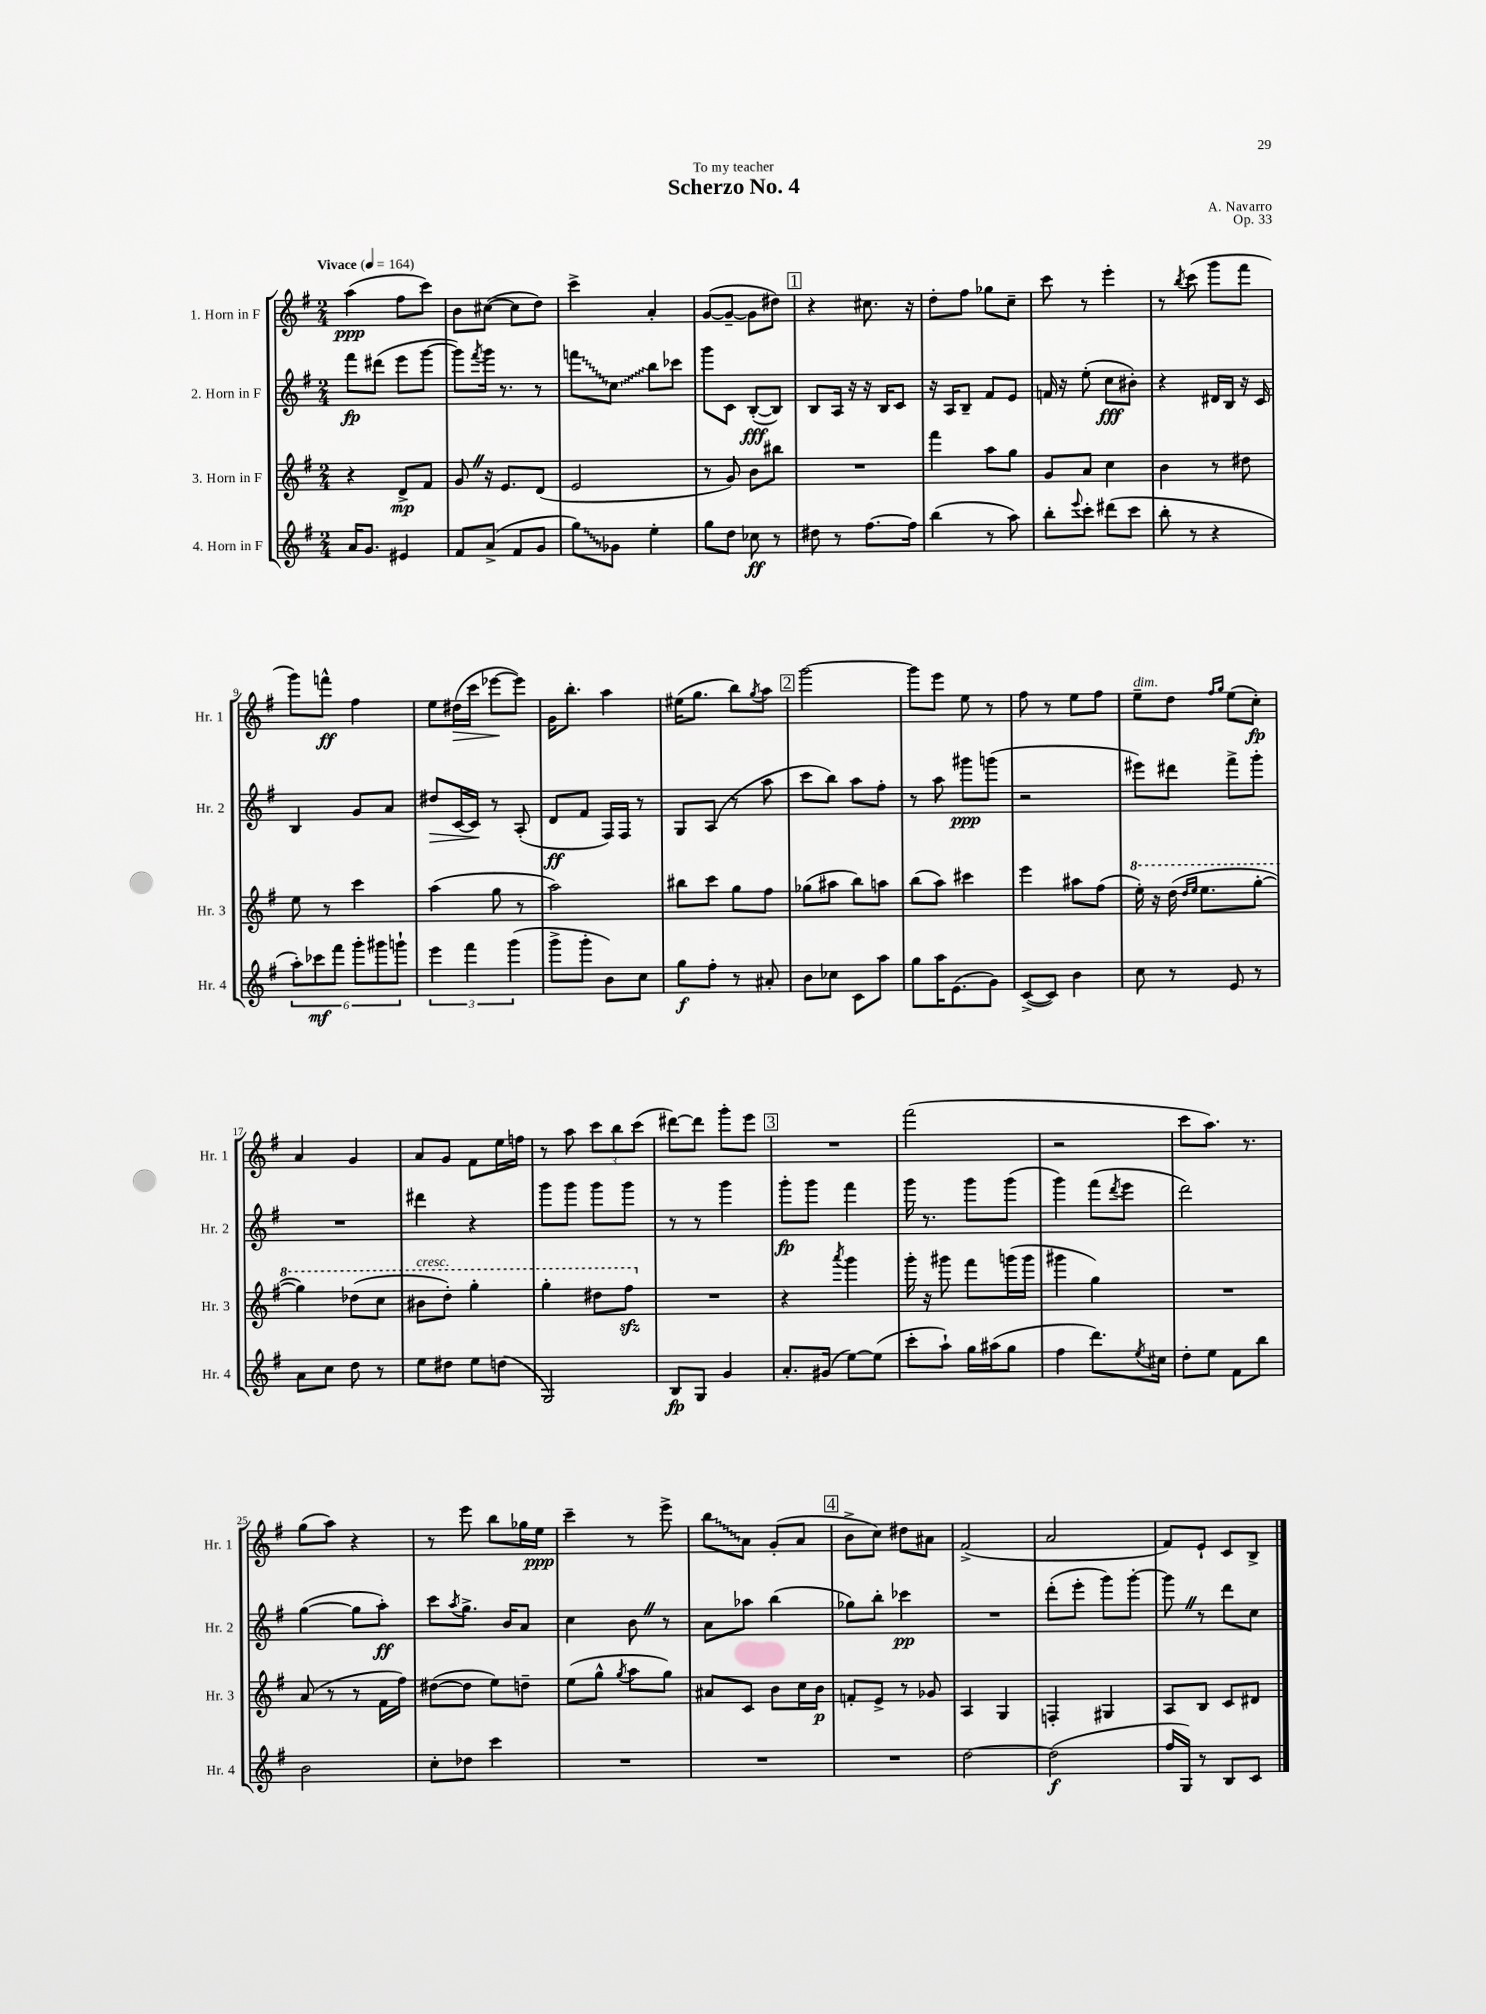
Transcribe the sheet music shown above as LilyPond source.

\header { title = "Scherzo No. 4" composer = "A. Navarro" dedication = "To my teacher" opus = "Op. 33" }
<<
\new StaffGroup <<
\new Staff = "s0" \with { instrumentName = "1. Horn in F" shortInstrumentName = "Hr. 1" } {
    \clef treble \key g \major \numericTimeSignature \time 2/4 \tempo "Vivace" 4 = 164
    a''4\ppp( fis''8 c'''8) |
    b'8 cis''8~( cis''8 d''8) |
    c'''4-> a'4-. |
    g'8~( g'8~-- g'8 dis''8) |
    \mark \markup { \box "1" } r4 cis''8. r16 |
    d''8-. fis''8 ges''8 c''8-- |
    c'''8 r8 e'''4-. |
    r8 \acciaccatura { b''8 } c'''8( g'''8 fis'''8 |
    g'''8) f'''8-^\ff fis''4 |
    e''8 dis''16\>( c'''16 ees'''8~\! ees'''8) |
    g'16 b''8.-. a''4 |
    eis''16( g''8. b''8) \acciaccatura { g''8 } a''8 |
    \mark \markup { \box "2" } g'''2~ |
    g'''8 e'''8 e''8 r8 |
    fis''8 r8 e''8 fis''8 |
    e''8--^\markup { \italic "dim." } d''8 \grace { fis''16 g''16 } e''8( c''8-.\fp) |
    a'4 g'4 |
    a'8 g'8 fis'8 e''16 f''16 |
    r8 a''8 \tuplet 3/2 { c'''8 b''8 c'''8( } |
    dis'''8~) dis'''8 g'''8-. e'''8 |
    \mark \markup { \box "3" } R2 |
    fis'''2( |
    r2 |
    c'''8 a''8.) r8. |
    g''8( a''8) r4 |
    r8 e'''8 b''8 ges''16 e''16\ppp |
    c'''4-- r8 e'''8-> |
    \once \override Glissando.style = #'zigzag b''8\glissando a'8 g'8-.( a'8 |
    \mark \markup { \box "4" } b'8-> c''8) dis''8 ais'8 |
    fis'2->( |
    a'2 |
    fis'8) e'8-! c'8 b8-> \bar "|." |
}
\new Staff = "s1" \with { instrumentName = "2. Horn in F" shortInstrumentName = "Hr. 2" } {
    \clef treble \key g \major \numericTimeSignature \time 2/4
    fis'''8\fp dis'''8( e'''8 g'''8~ |
    g'''8) \acciaccatura { fis'''8 } g'''16 r8. r8 |
    \once \override Glissando.style = #'zigzag f'''8\glissando \once \override Glissando.style = #'zigzag c''8\glissando b''8 ces'''8 |
    g'''8 c'8 b8~-.\fff( b8) |
    \mark \markup { \box "1" } b8 a16 r16 r16 b16 c'8 |
    r16 a16 b8-- fis'8 e'8 |
    f'16 r16 e''8-.( c''8\fff bis'8-.) |
    r4 dis'16 b16 r16 c'16 |
    b4 g'8 a'8 |
    dis''8\> c'16~ c'16\! r8 a8-.( |
    d'8\ff fis'8 fis16) fis16 r8 |
    g8 a8( r8 a''8 |
    \mark \markup { \box "2" } c'''8 b''8) a''8 fis''8-. |
    r8 a''8 gis'''8\ppp g'''8( |
    r2 |
    eis'''8) dis'''8 fis'''8-> g'''8-. |
    R2 |
    dis'''4 r4 |
    g'''8 g'''8 g'''8 g'''8 |
    r8 r8 g'''4 |
    \mark \markup { \box "3" } g'''8-.\fp g'''8 fis'''4 |
    g'''16 r8. g'''8 g'''8( |
    g'''4) fis'''8( \acciaccatura { d'''8 } e'''8 |
    d'''2) |
    g''4~( g''8 a''8-.\ff) |
    c'''8 \acciaccatura { a''8 } g''8.-> b'16 a'8 |
    c''4 b'8 \once \override BreathingSign.text = \markup { \musicglyph "scripts.caesura.straight" } \breathe r8 |
    a'8 aes''8 b''4( |
    \mark \markup { \box "4" } ges''8) b''8-. ces'''4\pp |
    R2 |
    d'''8-.( e'''8-. g'''8) g'''8~-. |
    g'''8 \once \override BreathingSign.text = \markup { \musicglyph "scripts.caesura.straight" } \breathe r8 d'''8 c''8 \bar "|." |
}
\new Staff = "s2" \with { instrumentName = "3. Horn in F" shortInstrumentName = "Hr. 3" } {
    \clef treble \key g \major \numericTimeSignature \time 2/4
    r4 d'8->\mp fis'8 |
    g'8 \once \override BreathingSign.text = \markup { \musicglyph "scripts.caesura.straight" } \breathe r16 e'8. d'8( |
    e'2 |
    r8 g'8) b'8 bis''8 |
    \mark \markup { \box "1" } R2 |
    fis'''4 a''8 g''8 |
    g'8 a'8 c''4 |
    b'4 r8 dis''8 |
    e''8 r8 c'''4 |
    a''4( g''8 r8 |
    a''2) |
    bis''8 c'''8 g''8 fis''8 |
    \mark \markup { \box "2" } ges''8( ais''8 b''8) a''8 |
    b''8( a''8) cis'''4 |
    e'''4 ais''8 fis''8( |
    \ottava #1 e'''16-.) r16 d'''16( \grace { d'''16 e'''16 } e'''8. g'''8~-. |
    g'''4) des'''8( c'''8 |
    bis''8^\markup { \italic "cresc." } d'''8-.) g'''4-. |
    g'''4-. dis'''8 fis'''8\sfz \ottava #0 |
    R2 |
    \mark \markup { \box "3" } r4 \acciaccatura { a'''8 } g'''4 |
    g'''16-. r16 gis'''8 fis'''8 g'''16( g'''16 |
    gis'''4 g''4) |
    R2 |
    a'8( r8 r8 fis'16 fis''16) |
    dis''8~( dis''8 e''8) d''8-- |
    e''8( g''8-^ \acciaccatura { g''8 } a''8 g''8) |
    ais'8 c'8 b'8 c''16 b'16\p |
    \mark \markup { \box "4" } f'8-. e'8-> r8 ges'8 |
    a4 g4 |
    f4-. gis4 |
    a8 b8 c'8 dis'8 \bar "|." |
}
\new Staff = "s3" \with { instrumentName = "4. Horn in F" shortInstrumentName = "Hr. 4" } {
    \clef treble \key g \major \numericTimeSignature \time 2/4
    a'16 g'8. eis'4 |
    fis'8 a'8->( fis'8 g'8 |
    \once \override Glissando.style = #'zigzag g''8\glissando) ges'8 e''4-. |
    g''8 d''8 ces''8\ff r8 |
    \mark \markup { \box "1" } dis''8 r8 fis''8.~ fis''16 |
    b''4( r8 a''8) |
    b''8-. \appoggiatura { e'''8 } c'''8-. dis'''8( c'''8 |
    b''8-. r8 r4 |
    \tuplet 6/4 { a''8-.) ces'''8\mf fis'''8 g'''8-. gis'''8 g'''8-! } |
    \tuplet 3/2 { e'''4 fis'''4 g'''4( } |
    g'''8-> g'''8-. b'8) c''8 |
    g''8\f fis''8-. r8 ais'8-. |
    \mark \markup { \box "2" } b'8 ces''8 c'8 a''8 |
    g''8 a''16 e'8.( g'8) |
    c'8~->( c'8) b'4 |
    c''8 r8 e'8 r8 |
    a'8 c''8 d''8 r8 |
    e''8 dis''8 e''8 d''8( |
    g2) |
    b8\fp g8 g'4 |
    \mark \markup { \box "3" } a'8.-. gis'16( e''8~) e''8( |
    c'''8-. a''8-!) g''16 ais''16( g''8 |
    fis''4 d'''8.) \acciaccatura { e''8 } cis''16 |
    d''8-. e''8 fis'8 b''8 |
    b'2 |
    c''8-. des''8 c'''4 |
    R2 |
    R2 |
    \mark \markup { \box "4" } R2 |
    d''2~ |
    d''2\f( |
    fis''16 g16) r8 b8 c'8 \bar "|." |
}
>>
>>
